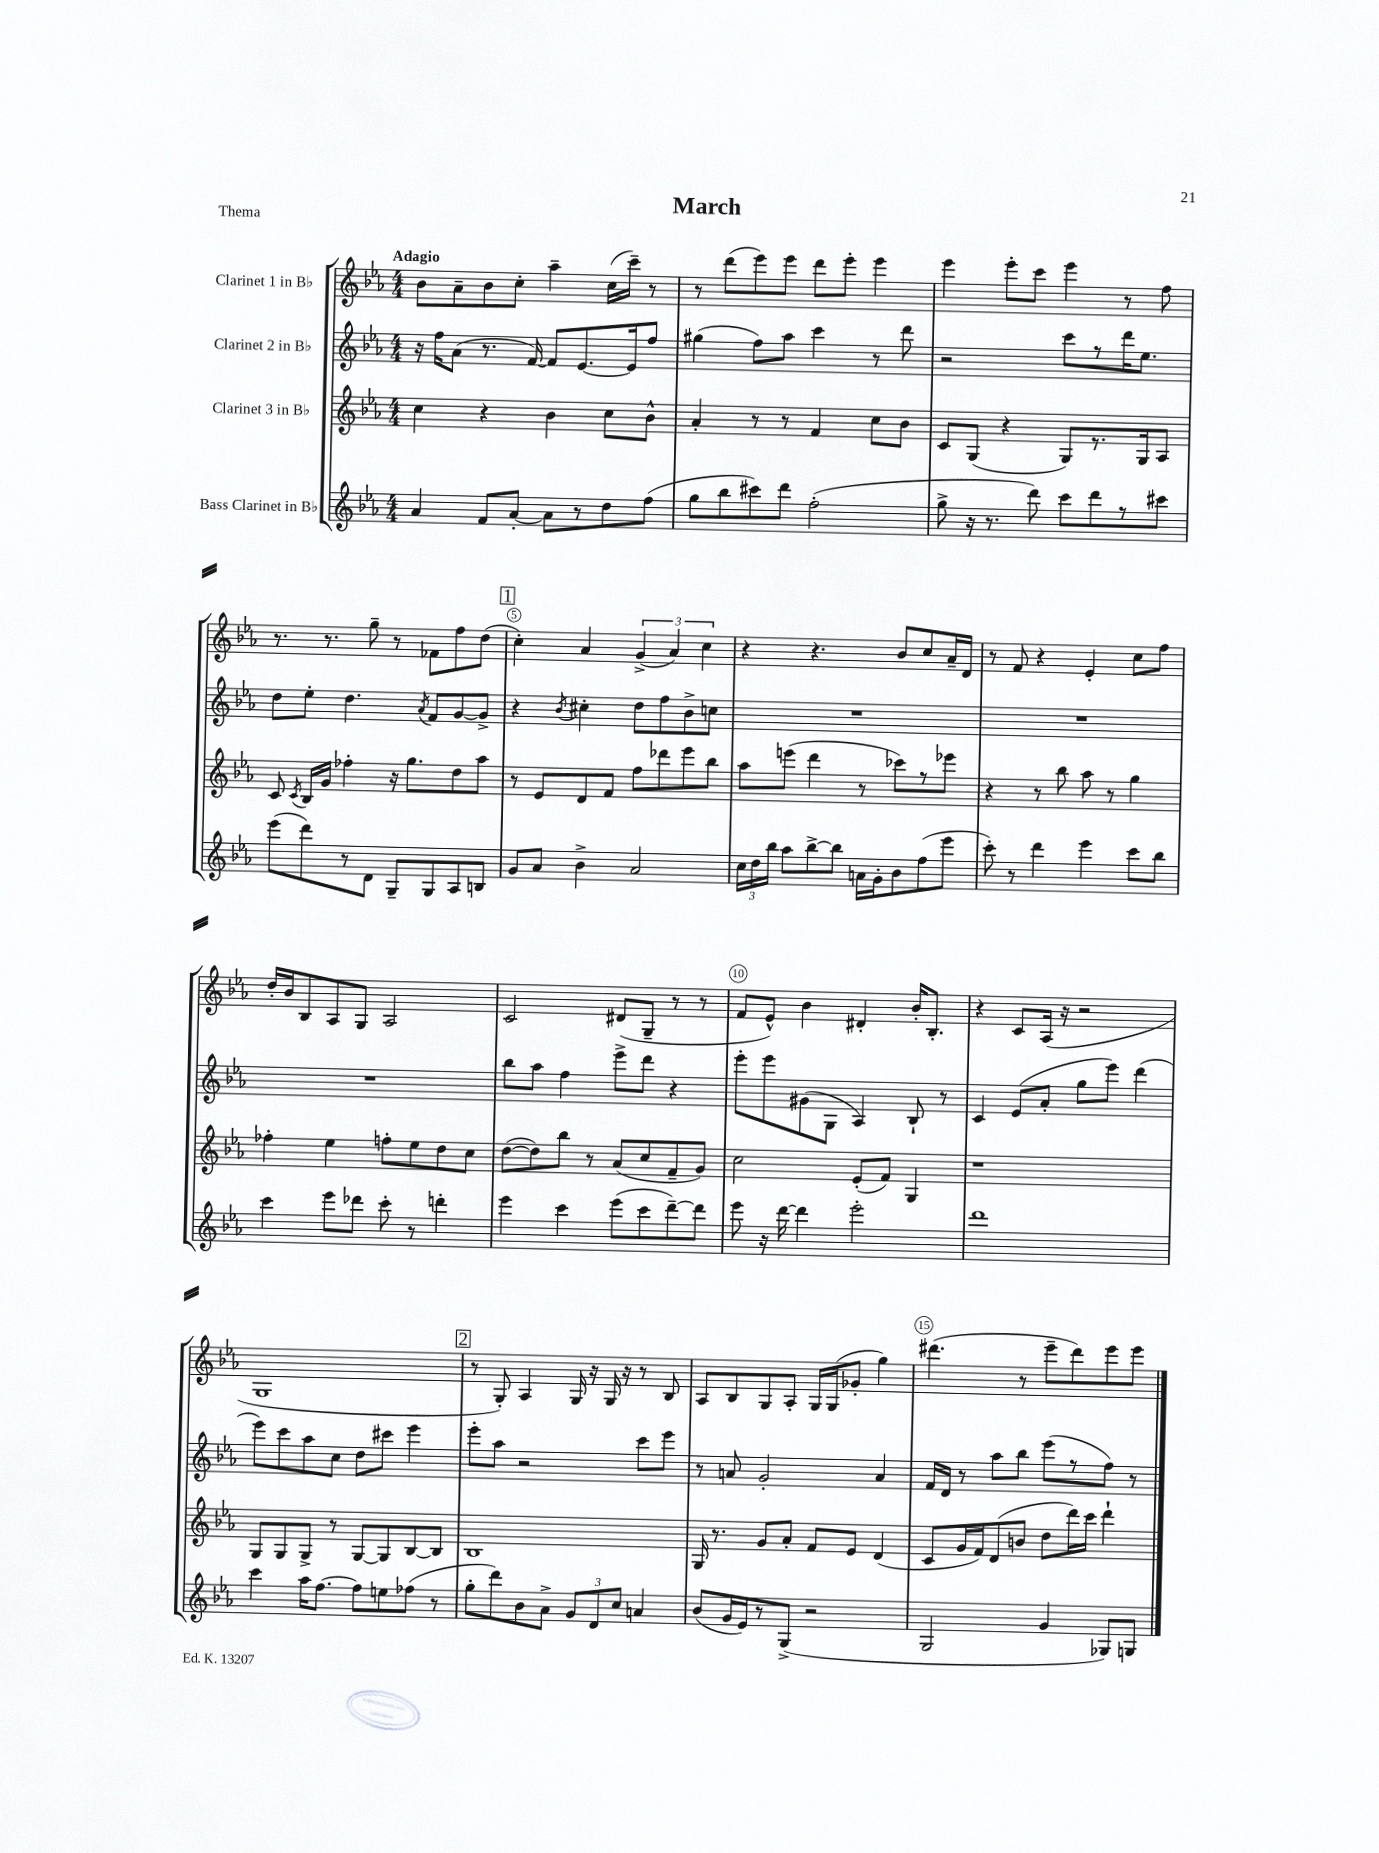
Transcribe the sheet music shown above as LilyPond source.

\header { title = "March" piece = "Thema" }
<<
\new StaffGroup <<
\new Staff = "s0" \with { instrumentName = "Clarinet 1 in Bb" } {
    \clef treble \key ees \major \numericTimeSignature \time 4/4 \tempo "Adagio"
    \autoBeamOff bes'8[ aes'8-- bes'8 c''8]-. aes''4-- c''16[( c'''16]--) r8 |
    r8 d'''8[( ees'''8) ees'''8] d'''8[ ees'''8]-. ees'''4 |
    ees'''4 ees'''8[-. c'''8] ees'''4 r8 f''8 |
    r8. r8. g''8-- r8 fes'8[ f''8 d''8]( |
    \mark \markup { \box "1" } c''4-.) aes'4 \tuplet 3/2 { g'4->( aes'4) c''4 } |
    r4 r4. bes'8[ c''8 aes'16-- d'16] |
    r8 f'8 r4 ees'4-. c''8[ f''8] |
    d''16[-. bes'16 bes8 aes8 g8] aes2 |
    c'2 dis'8[( g8]-- r8 r8 |
    f'8[ ees'8]-^) bes'4 dis'4-. bes'16[-. bes8.]-. |
    r4 c'8[ aes16]( r16 r2 |
    g1 |
    \mark \markup { \box "2" } r8 g8-.) aes4 g16 r16 g16 r16 r8 bes8 |
    aes8[ bes8 g8 aes8]-. g16[ g16( ges'8]-. g''4) |
    dis'''4.( r8 ees'''8[-- dis'''8) ees'''8 ees'''8] \bar "|." |
}
\new Staff = "s1" \with { instrumentName = "Clarinet 2 in Bb" } {
    \clef treble \key ees \major \numericTimeSignature \time 4/4
    \autoBeamOff r16 f''16[ aes'8]( r8. f'16~) f'8[ ees'8.~ ees'16 f''8] |
    gis''4( f''8[) aes''8] c'''4 r8 d'''8 |
    r2 c'''8[ r8 d'''16 ees''8.] |
    d''8[ ees''8]-. d''4. \acciaccatura { aes'8 } f'8[ g'8~ g'8]-> |
    \mark \markup { \box "1" } r4 \acciaccatura { bes'8 } cis''4-. d''8[ f''8 bes'8-> c''8] |
    R1 |
    R1 |
    R1 |
    bes''8[ aes''8] f''4 ees'''8[-> d'''8] r4 |
    ees'''8[-. ees'''8 gis'8( g8] aes4) bes8-! r8 |
    c'4 ees'8[( aes'8]-. g''8[ ees'''8]) d'''4( |
    ees'''8[) c'''8 aes''8 c''8] d''8[ cis'''8] ees'''4 |
    \mark \markup { \box "2" } ees'''8[-. aes''8] r2 c'''8[ ees'''8] |
    r8 a'8 g'2-. a'4 |
    f'16[ d'16] r8 aes''8[ bes''8] ees'''8[( r8 f''8]) r8 \bar "|." |
}
\new Staff = "s2" \with { instrumentName = "Clarinet 3 in Bb" } {
    \clef treble \key ees \major \numericTimeSignature \time 4/4
    \autoBeamOff c''4 r4 bes'4 c''8[ bes'8]-^ |
    aes'4-. r8 r8 f'4 c''8[ bes'8] |
    c'8[ g8]( r4 g8[) r8. g16 aes8] |
    c'8 \acciaccatura { c'8 } bes16[ g'16] fes''4-. r16 g''8.[ d''8 aes''8] |
    \mark \markup { \box "1" } r8 ees'8[ d'8 f'8] f''8[ des'''8 ees'''8 bes''8] |
    aes''8[ e'''8]( d'''4 r8 ces'''8[) r8 ees'''8] |
    r4 r8 bes''8 aes''8 r8 g''4 |
    fes''4-. ees''4 f''8[-. ees''8 d''8 c''8] |
    d''8[~( d''8) bes''8] r8 aes'8[( c''8 f'8-- g'8]) |
    c''2 ees'8[-.( f'8]) g4 |
    r1 |
    g8[ g8 g8]-> r8 g8[~ g8 bes8~ bes8] |
    \mark \markup { \box "2" } bes1 |
    g16 r8. g'8[ aes'8]-. f'8[ ees'8] d'4( |
    c'8[ g'16 f'16) d'8( b'8] d''8[ d'''16) c'''16] d'''4-! \bar "|." |
}
\new Staff = "s3" \with { instrumentName = "Bass Clarinet in Bb" } {
    \clef treble \key ees \major \numericTimeSignature \time 4/4
    \autoBeamOff aes'4 f'8[ aes'8]~-. aes'8[ r8 d''8 f''8]( |
    g''8[ bes''8 cis'''8) d'''8] f''2-.( |
    g''8-> r16 r8. d'''8) c'''8[ d'''8 r8 cis'''8] |
    ees'''8[( d'''8) r8 d'8] g8[-- g8 aes8 b8] |
    \mark \markup { \box "1" } g'8[ aes'8] bes'4-> aes'2 |
    \tuplet 3/2 { c''16[ d''16 bes''16] } aes''8[ bes''8~-> bes''8] a'16[ g'16-. bes'8 f''8( ees'''8] |
    c'''8-.) r8 d'''4 ees'''4 c'''8[ bes''8] |
    c'''4 ees'''8[ des'''8] c'''8-. r8 d'''4-. |
    ees'''4 c'''4 ees'''8[( c'''8 d'''8~--) d'''8] |
    ees'''8 r16 d'''16~ d'''4 ees'''2-. |
    d'''1 |
    c'''4 aes''16[ f''8.]~ f''8[ e''8 fes''8]( r8 |
    \mark \markup { \box "2" } g''8[-. d'''8) bes'8 aes'8]-> \tuplet 3/2 { g'8[ d'8 c''8] } a'4 |
    bes'8[( g'16 ees'16) r8 g8]->( r2 |
    g2 g'4 ges8[) g8] \bar "|." |
}
>>
>>
\layout { \context { \Score \override BarNumber.break-visibility = ##(#f #t #t) barNumberVisibility = #(every-nth-bar-number-visible 5) \override BarNumber.stencil = #(make-stencil-circler 0.1 0.3 ly:text-interface::print) } }
